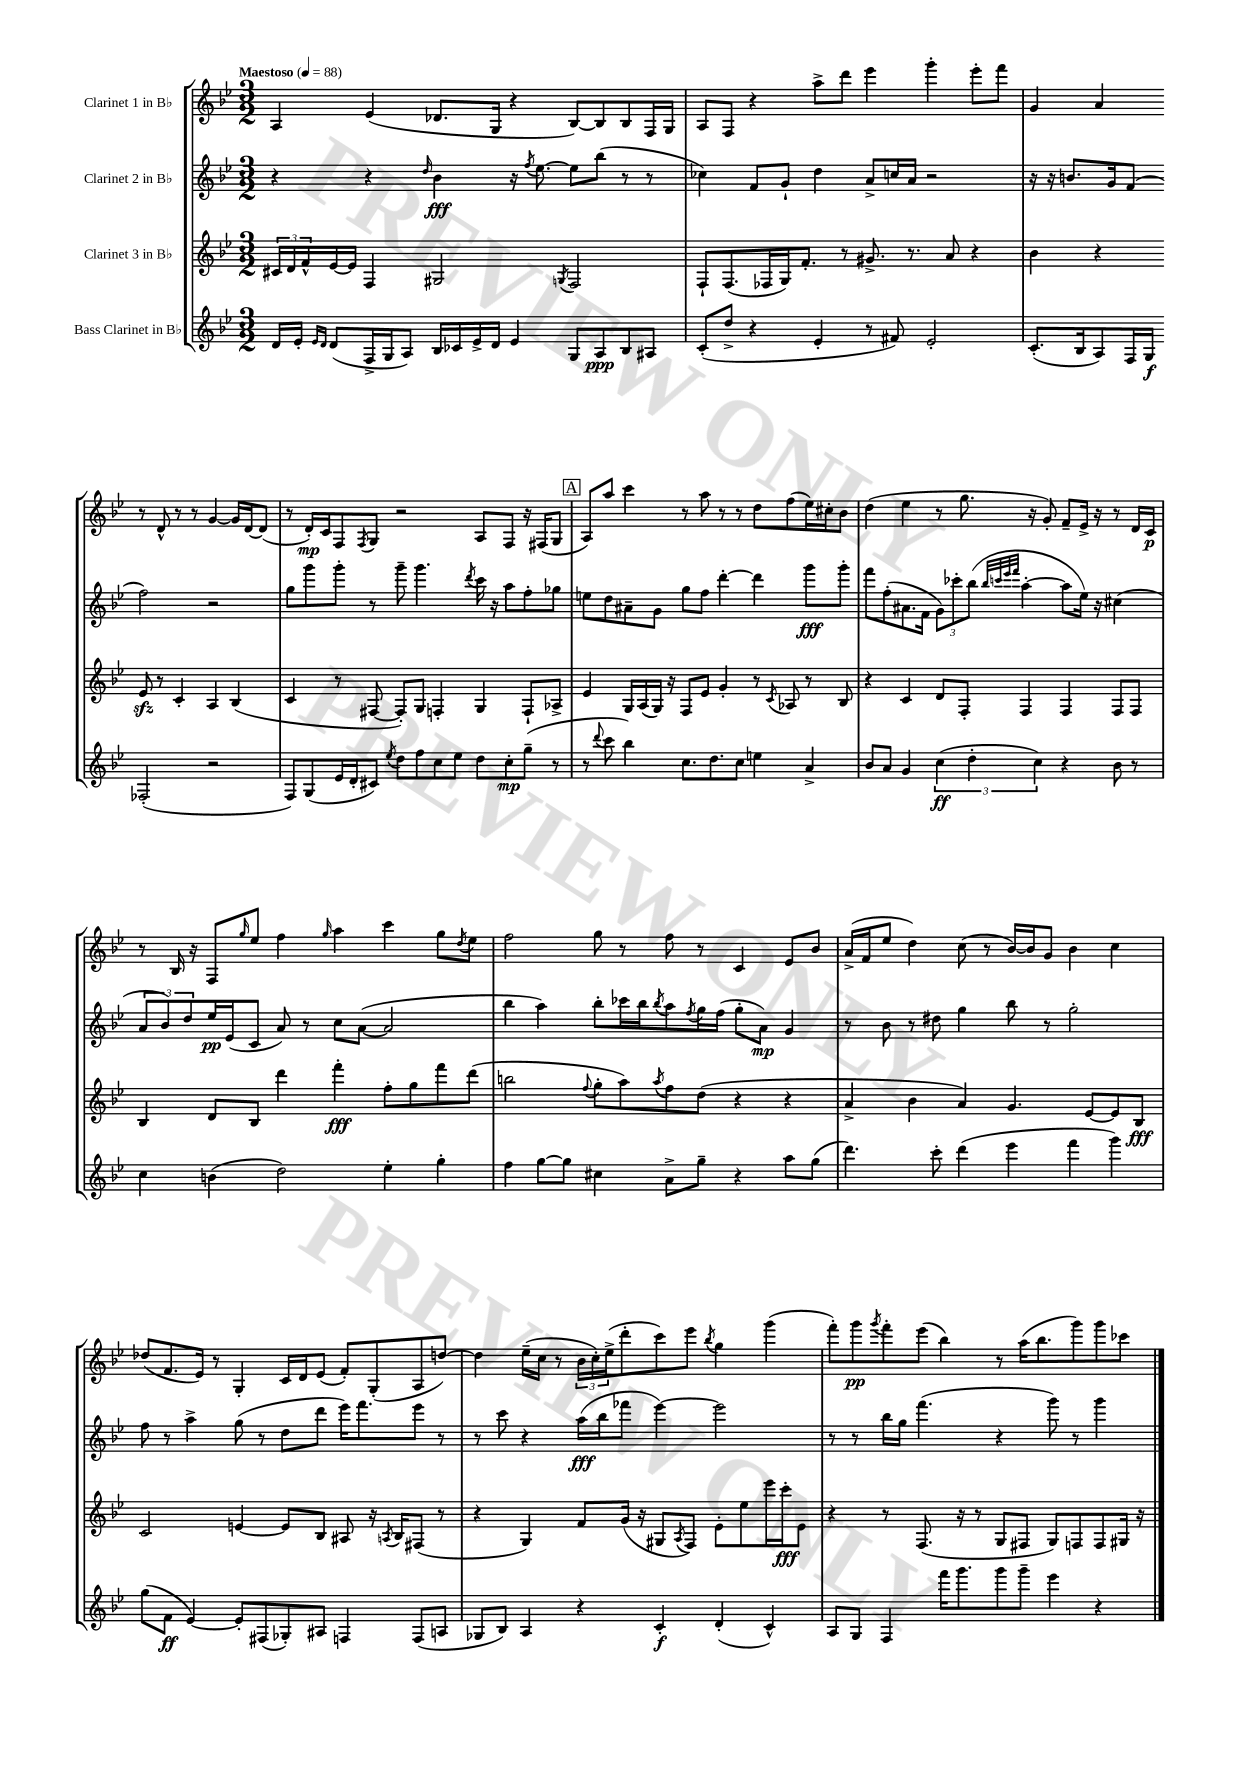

**kern	**kern	**kern	**kern
*staff4	*staff3	*staff2	*staff1
*clefG2	*clefG2	*clefG2	*clefG2
*k[b-e-]	*k[b-e-]	*k[b-e-]	*k[b-e-]
*M3/2	*M3/2	*M3/2	*M3/2
*MM88	*MM88	*MM88	*MM88
16d	24c#	4r	4A
.	24d	.	.
16e-'	.	.	.
.	24f^^	.	.
16qqe-	.	.	.
16qqd	.	.	.
(8d	[16e-	.	.
.	16e-]	.	.
16F^	4F	4r	(4e-
16G	.	.	.
8A)	.	.	.
.	.	16qqdd	.
16B-	2G#	4b-	8.d-
16c-	.	.	.
16e-^	.	.	.
16d	.	.	16G
4e-	.	16r	4r
.	.	8qff	.
.	.	[8.ee-	.
.	8qG	.	.
8G	2F	8ee-]	[8B-)
8A	.	(8bb-	8B-]
8B-	.	8r	8B-
8A#	.	8r	16F
.	.	.	16G
=	=	=	=
(8c'	8F`	4cc-)	8A
8dd^	(8.F	.	8F
4r	.	8f	4r
.	16F-	.	.
.	16G)	8g`	.
.	8.f'	.	.
4e-'	.	4dd	8aa^
.	8r	.	8ddd
8r	8.g#^	8a^	4eee-
8f#)	.	16cc	.
.	8.r	16a	.
2e-'	.	2r	4ggg'
.	8a	.	.
.	4r	.	8eee-'
.	.	.	8fff
=	=	=	=
(8.c'	4b-	16r	4g
.	.	16r	.
.	.	8.b	.
16B-	.	.	.
8A)	4r	.	4a
.	.	16g	.
16F	.	(8f	.
16G	.	.	.
(2F-'	8e-	2ff)	8r
.	8r	.	8d^^
.	4c'	.	8r
.	.	.	8r
2r	4A	2r	[4g
.	(4B-	.	16g]
.	.	.	[16d
.	.	.	(8d]
=	=	=	=
8F)	4c	8gg	8r
(8G	.	8ggg	16d')
.	.	.	16c
16e-	8r	8ggg'	8F
16d'	.	.	.
.	.	.	8qF
8c#)	[8F#	8r	8G
8qee-	.	.	.
8dd	8F#'])	8ggg~	2r
8ff	8G	4.ggg	.
8cc	4F'	.	.
8ee-	.	.	.
.	.	8qddd	.
8dd	4G	16ccc	8A
.	.	16r	.
8cc'	.	8aa	8F
(8gg~	8F`	8ff'	16r
.	.	.	(16F#
8r	8A-^	8gg-	8G
=	=	=	=
8r	4e-	8ee	8A)
8qqddd	.	.	.
8ccc	.	8dd	8aa
4bb-)	16G	8a#~	4ccc
.	(16A	.	.
.	16G)	8g	.
.	16r	.	.
8.cc	8F	8gg	8r
.	8e-	8ff	8aa
8.dd	.	.	.
.	4g'	[4ddd'	8r
8cc	.	.	8r
4ee	8r	4ddd]	8dd
.	8qc	.	.
.	8A-	.	(8ff
4a^	8r	8ggg	16ee-)
.	.	.	16cc#'
.	8B-	8ggg'	8b-
=	=	=	=
8b-	4r	8fff	(4dd
8a	.	(8ff'	.
4g	4c	8.a#	4ee-
.	.	16f	.
(6cc	8d	12g)	8r
.	.	12ccc-'	.
.	8F'	.	8.gg
6dd'	.	(12bb-	.
.	.	32qqbb-	.
.	.	32qqccc	.
.	.	32qqeee-	.
.	.	32qqfff	.
.	4F	[4aa'	.
.	.	.	16r
6cc)	.	.	.
.	.	.	8g')
4r	4F	8aa]	8f~
.	.	16ee-)	16e-^
.	.	16r	16r
8b-	8F	(4cc#	8r
8r	8F	.	16d
.	.	.	16c
=	=	=	=
4cc	4B-	12a	8r
.	.	12b-)	.
.	.	.	16B-
.	.	12dd	.
.	.	.	16r
(4b	8d	16ee-	8F
.	.	(16e-	.
.	.	.	16qqgg
.	8B-	8c	8ee-
2dd)	4ddd	8a)	4ff
.	.	8r	.
.	.	.	16qqgg
.	4fff'	8cc	4aa
.	.	([8a	.
4ee-'	8ff'	2a]	4ccc
.	8gg	.	.
4gg'	8fff	.	8gg
.	.	.	8qdd
.	(8ddd	.	8ee-
=	=	=	=
4ff	2bb	4bb-	2ff
[8gg	.	4aa)	.
8gg]	.	.	.
.	8qqff	.	.
4cc#	8gg'	8bb-'	8gg
.	8aa)	16ccc-	8r
.	.	16bb-	.
.	8qaa	8qbb-	.
8a^	8ff	8aa	8ff
.	.	8qff	.
8gg~	(8dd	16gg	8r
.	.	(16ff	.
4r	4r	8gg'	4c
.	.	8a)	.
8aa	4r	4g	8e-
(8gg	.	.	8b-
=	=	=	=
4.ddd)	4a^	8r	(16a^
.	.	.	16f
.	.	8b-	8ee-
.	4b-	8r	4dd)
8ccc'	.	8dd#	.
(4ddd	4a)	4gg	(8cc
.	.	.	8r
4eee-	4.g	8bb-	[16b-)
.	.	.	16b-]
.	.	8r	8g
4fff	.	2gg'	4b-
.	[8e-	.	.
4ggg)	8e-]	.	4cc
.	8B-	.	.
=	=	=	=
(8gg	2c	8ff	(8dd-
8f	.	8r	8.f
[4e-)	.	4aa^	.
.	.	.	16e-)
.	.	.	8r
8e-']	[4e	(8gg	4G'
(8F#	.	8r	.
8G-')	8e]	8dd	16c
.	.	.	16d
8A#	8B-	8ddd	(8e-
4F	8A#	16eee-)	8f')
.	.	8.fff	.
.	16r	.	(8G'
.	8qA	.	.
.	16B-	.	.
(8F	(8F#	8eee-	8A
8A	8r	8r	[8dd)
=	=	=	=
8G-	4r	8r	4dd]
8B-)	.	8ccc	.
4A	4G)	4r	(16ee-~
.	.	.	16cc
.	.	.	8r
4r	8f	(16aa	24b-
.	.	.	24cc')
.	.	16bb-	.
.	.	.	(24ee-^
.	(16g	8fff-	8ddd'
.	16r	.	.
4c'	8G#	[4eee-)	8ccc)
.	8qA	.	.
.	8F)	.	8eee-
.	.	.	8qbb-
(4d'	8e-'	2eee-]	4gg
.	8ee-	.	.
4c^^)	16eee-	.	(4ggg
.	16ccc'	.	.
.	8e-	.	.
=	=	=	=
8A	4r	8r	8fff')
8G	.	8r	8ggg
.	.	.	8qggg
4F	8r	16bb-	8fff'
.	.	16gg	.
.	(8.F	(4.fff	(8eee-
16fff	.	.	4bb-)
8.ggg	16r	.	.
.	8r	.	.
8ggg	8G	4r	8r
8ggg~	8F#	.	(16aa
.	.	.	8.bb-
4eee-	8G)	8ggg)	.
.	8F	8r	8ggg)
4r	8F	4ggg	8ggg
.	16G#	.	8ccc-
.	16r	.	.
==	==	==	==
*-	*-	*-	*-
